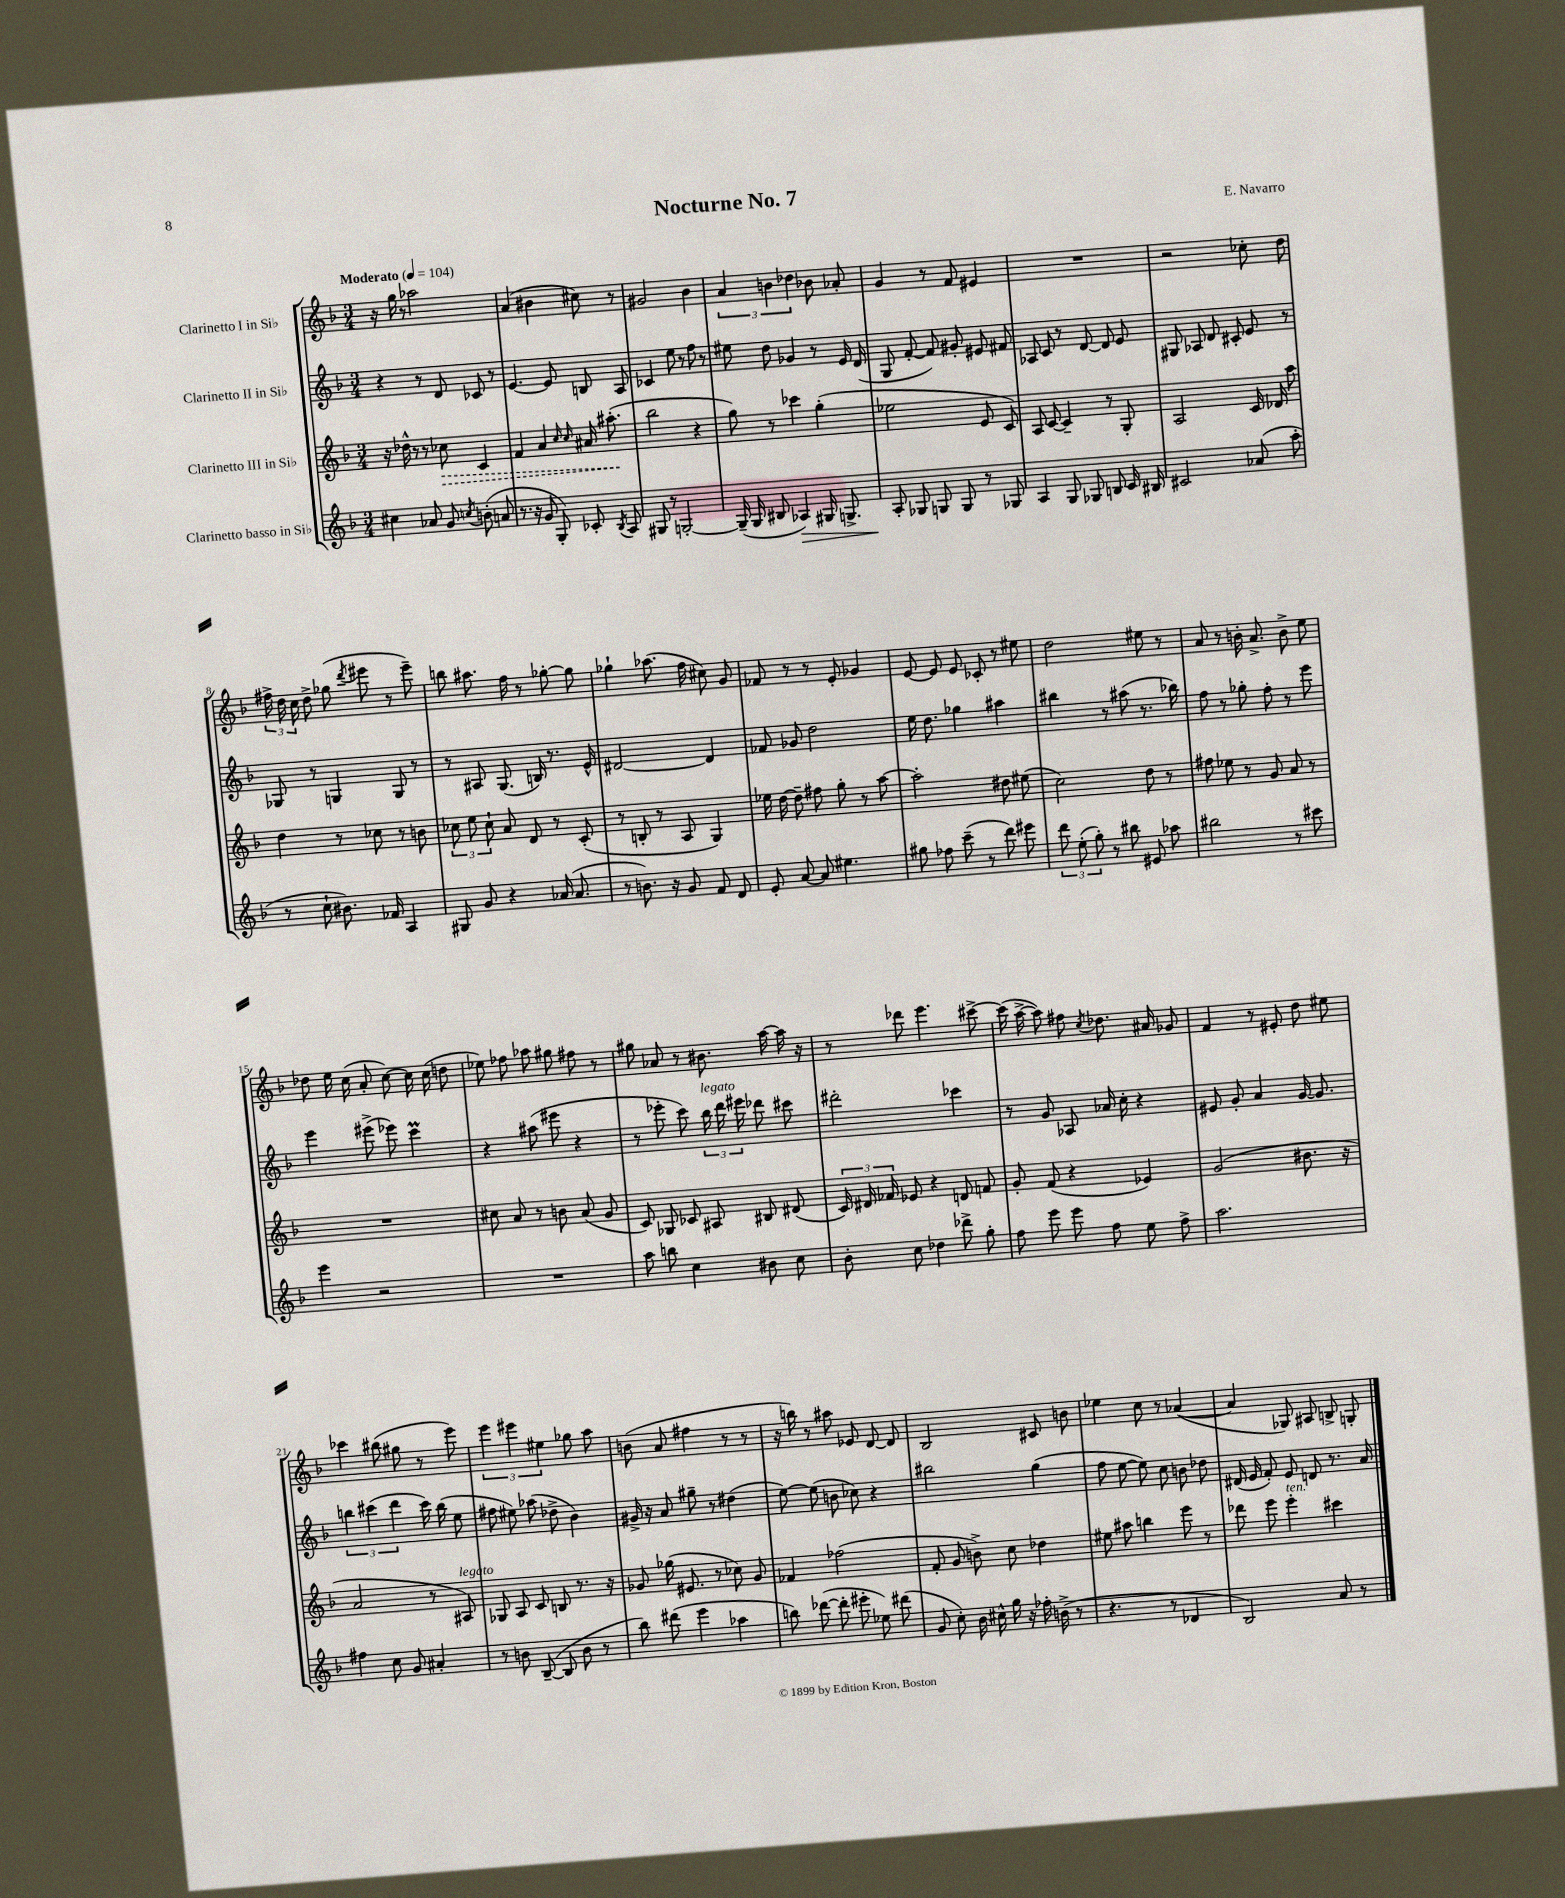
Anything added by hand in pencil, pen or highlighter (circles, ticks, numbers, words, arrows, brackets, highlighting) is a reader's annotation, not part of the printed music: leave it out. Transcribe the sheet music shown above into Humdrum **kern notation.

**kern	**dynam	**kern	**dynam	**kern	**kern
*part4	*part4	*part3	*part3	*part2	*part1
*staff4	*staff4	*staff3	*staff3	*staff2	*staff1
*I"Clarinetto basso in Si♭	*	*I"Clarinetto III in Si♭	*	*I"Clarinetto II in Si♭	*I"Clarinetto I in Si♭
*clefG2	*	*clefG2	*	*clefG2	*clefG2
*k[b-]	*	*k[b-]	*	*k[b-]	*k[b-]
*M3/4	*	*M3/4	*	*M3/4	*M3/4
*MM104	*	*MM104	*	*MM104	*MM104
=1	=1	=1	=1	=1	=1
!	!	!	!	!	!LO:TX:a:B:t=Moderato
4cc#X\	.	16r	.	4r	16r
.	.	16dd-X^^\	.	.	16gg\
.	.	8r	.	.	8r
8a-X/	.	8r	.	8r	2aa-X\
!	!	!	!LO:HP:b	!	!
8g/	.	8cc-X\	>	8d/	.
8qccn/	.	.	.	.	.
(8bn'\	.	4c/	.	8c-X/	.
8an/	.	.	.	8r	.
=2	=2	=2	=2	=2	=2
8.r	.	4f/	.	[4.e/	(4a/
16r	.	.	.	.	.
8g/	.	4a/	.	.	4b#X\
8G'/)	.	.	.	8e/]	.
.	.	16qqcc/	.	.	.
.	.	16qqcc/	.	.	.
8c-X'/	.	16a#X/	.	8Bn/	8cc#X\)
.	.	(8.aa#X'\	.	.	.
8qB-/	.	.	.	.	.
8A/	.	.	.	8A/	8r
.	.	.	]	.	.
=3	=3	=3	=3	=3	=3
8G#X/	.	2bb-\	.	4c-X/	2g#X/
8r	.	.	.	.	.
[2Gn'/	.	.	.	8ee\	.
.	.	.	.	8r	.
.	.	4r	.	8ff\	4b-\
.	.	.	.	8r	.
=4	=4	=4	=4	=4	=4
(16G~/]	.	8gg\)	.	8ee#X\	6a/
16G/	.	.	.	.	.
8B#X/	.	8r	.	8dd\	.
.	.	.	.	.	6bn\
!	!LO:HP:b	!	!	!	!
4A-X/)	>	4ccc-X\	.	4g-X/	.
.	.	.	.	.	6dd-X\
16G#X/	.	(4gg'\	.	8r	8b-X\
8.Gn^/	.	.	.	.	.
.	.	.	.	16e/	8a-X'/
.	.	.	.	(16d/	.
=5	=5	=5	=5	=5	=5
8A'/	.	2ee-X\	.	8G/	4g/
8G-X/	]	.	.	[8f'/	.
8Gn/	.	.	.	8f/])	8r
8G/	.	.	.	8g#X'/	8f/
8r	.	8e/	.	8e#X/	4e#X/
8G-X/	.	8c/)	.	8f#X/	.
=6	=6	=6	=6	=6	=6
4A/	.	8A/	.	8A-X/	2.r
.	.	[8c/	.	8c/	.
8G/	.	4c~/]	.	8r	.
8G-X/	.	.	.	[8d/	.
8Bn/	.	8r	.	8d/]	.
16c/	.	8G'/	.	8e/	.
16B#X/	.	.	.	.	.
=7	=7	=7	=7	=7	=7
2c#X/	.	2A/	.	8G#X/	2r
.	.	.	.	8A-X/	.
.	.	.	.	8d/	.
.	.	.	.	8c#X'/	.
(8a-X/	.	16c/	.	8e/	8cc-X'\
.	.	16d-X/	.	.	.
8aa'\	.	8aa\	.	8r	8dd\
!!LO:LB:g=z
=8	=8	=8	=8	=8	=8
8r	.	4dd\	.	8G-X/	24ff#X^\
.	.	.	.	.	24dd\
.	.	.	.	.	24cc\
8cc`\	.	.	.	8r	8dd^\
8.b#X\)	.	8r	.	4Gn/	(8gg-X\
.	.	.	.	.	8qddd/
.	.	8cc-X\	.	.	8eee#X\
16f-X/	.	.	.	.	.
4A/	.	8r	.	8G/	8r
.	.	8bn\	.	8r	8eee#~\)
=9	=9	=9	=9	=9	=9
8G#X/	.	12cc-X\	.	8r	8bbn\
.	.	12ee\	.	.	.
8g/	.	.	.	8A#X/	8.aa#X\
.	.	12cc-`\	.	.	.
4r	.	8a/	.	(8.G/	.
.	.	.	.	.	16ff\
.	.	8d/	.	.	8r
.	.	.	.	16Bn/)	.
(16a-X/	.	8r	.	8.r	[8gg-X'\
8.a-/	.	.	.	.	.
.	.	(8c'/	.	.	8gg-\]
.	.	.	.	16e^^/	.
=10	=10	=10	=10	=10	=10
8r	.	8r	.	[2d#X/	4gg-X`\
8.bn\)	.	8Bn'/	.	.	.
.	.	8r	.	.	(8.aa-X\
16r	.	.	.	.	.
8g/	.	8A/	.	.	.
.	.	.	.	.	16ff\
8f/	.	4G/)	.	4d#/]	8cc#X\)
8d/	.	.	.	.	8g/
=11	=11	=11	=11	=11	=11
8e'/	.	16ee-X\	.	8f-X/	8f-X/
.	.	[16dd\	.	.	.
[8a/	.	8dd~\]	.	8g-X/	8r
8a/]	.	8ff#X\	.	2dd\	8r
4.ee#X\	.	8gg'\	.	.	8e'/
.	.	8r	.	.	4g-X/
.	.	[8aa\	.	.	.
=12	=12	=12	=12	=12	=12
8gg#X\	.	2aa'\]	.	16ee\	[8e/
.	.	.	.	8.dd\	.
8ff-X\	.	.	.	.	8e/]
(8ccc~\	.	.	.	4gg-X\	8e/
8r	.	.	.	.	8c-X'/
8ddd\)	.	8dd#X\	.	4aa#X\	8r
8eee#X\	.	(8ee#X\	.	.	8ee#X\
=13	=13	=13	=13	=13	=13
12ddd\	.	2cc\)	.	4bb#X\	2dd\
(12ee'\	.	.	.	.	.
12gg'\)	.	.	.	.	.
8r	.	.	.	8r	.
8bb#X\	.	.	.	(8aa#X\	.
8e#X/	.	8dd\	.	8.r	8ee#X\
8aa-X\	.	8r	.	.	8r
.	.	.	.	16bb-X\)	.
=14	=14	=14	=14	=14	=14
2bb#X\	.	8ff#X\	.	8ff\	8a/
.	.	8ee-X\	.	8r	8r
.	.	8r	.	8gg-X'\	16bn'\
.	.	.	.	.	8.a^/
.	.	8g/	.	8ff'\	.
8r	.	8a/	.	8r	8b^\
8ccc#X\	.	8r	.	8eee\	8ee\
!!LO:LB:g=z
=15	=15	=15	=15	=15	=15
4eee\	.	2.r	.	4eee\	8dd-X\
.	.	.	.	.	16ee\
.	.	.	.	.	(16cc\
2r	.	.	.	(8eee#X^\	8a'/
.	.	.	.	8eee-X\)	[8cc\)
.	.	.	.	4cccM\	16cc\]
.	.	.	.	.	(16cc\
.	.	.	.	.	8ddn\
=16	=16	=16	=16	=16	=16
2.r	.	8cc#X\	.	4r	8ee-X\)
.	.	8a/	.	.	8ff-X\
.	.	8r	.	(8aa#X\	8aa-X\
.	.	8bn\	.	8eee#X\	8gg#X\
.	.	(8a/	.	4r	8ff#X\
.	.	8g/	.	.	8r
=17	=17	=17	=17	=17	=17
8aa\	.	8c/)	.	8r	8gg#X\
8bbn\	.	8G-X/	.	8eee-X'\	8a-X/
4cc\	.	8c-X/	.	8ccc\)	8r
!	!	!	!	!LO:TX:a:i:t=legato	!
.	.	8A#X/	.	24bb-\	8.b#X\
.	.	.	.	24ddd\	.
.	.	.	.	24eee#X\	.
8b#X\	.	8B#X/	.	8ddd-X\	.
.	.	.	.	.	[16aa\
8cc\	.	(8d#X/	.	8ccc#X\	16aa\]
.	.	.	.	.	16r
=18	=18	=18	=18	=18	=18
8b-'\	.	24c/)	.	2ddd#X'\	8r
.	.	24d#X/	.	.	.
.	.	24f-X/	.	.	.
8cc\	.	8e-X/	.	.	8ddd-X\
4dd-X\	.	4r	.	.	4.eee\
8ddd-X^\	.	8dn/	.	4ccc-X\	.
8gg'\	.	8fn/	.	.	[8ccc#X^\
=19	=19	=19	=19	=19	=19
8ff\	.	8g'/	.	8r	(16ccc#\]
.	.	.	.	.	[16aa^\
8eee\	.	(8f/	.	8g/	8aa\])
8eee\	.	4r	.	8A-X/	8ff#X\
.	.	.	.	.	8qcc/
8ff\	.	.	.	16a-X/	8.dd-X\
.	.	.	.	16cc'\	.
8ee\	.	4e-X/)	.	4r	.
.	.	.	.	.	16a#X/
8ff^\	.	.	.	.	8g-X/
=20	=20	=20	=20	=20	=20
2.aa\	.	(2g/	.	8e#X/	4f/
.	.	.	.	8g'/	.
.	.	.	.	4a/	8r
.	.	.	.	.	8e#X'/
.	.	8.b#X\	.	[16g/	8dd\
.	.	.	.	8.g/]	.
.	.	.	.	.	8ee#X\
.	.	16r	.	.	.
!!LO:LB:g=z
=21	=21	=21	=21	=21	=21
4ff#X\	.	2a/	.	6bbn\	4ccc-X\
.	.	.	.	(6ccc#X\	.
8cc\	.	.	.	.	(8bb#X\
.	.	.	.	6ddd\	.
8g/	.	.	.	.	8gg#X\
4a#X'/	.	8r	.	16ccc#\)	8r
.	.	.	.	(16bb\	.
!	!	!LO:TX:a:i:t=legato	!	!	!
.	.	8A#X/)	.	8ee\	8eee\)
=22	=22	=22	=22	=22	=22
8r	.	8G-X/	.	8ff#X\	6eee\
8bn\	.	8A/	.	8ee#X\)	.
.	.	.	.	.	6eee#X\
([8B-~/	.	8c/	.	(8aa-X\	.
.	.	.	.	.	6ee#X\
8B-/]	.	8Bn/	.	8dd-X^\	.
8b\	.	8.r	.	4b-\)	8gg-X\
8r	.	.	.	.	8aa\
.	.	16r	.	.	.
=23	=23	=23	=23	=23	=23
8bb-\)	.	8g-X/	.	16g#X^/	(8bn\
.	.	.	.	16r	.
(8ddd#X\	.	(16gg-X\	.	8a/	8a/
.	.	8.e#X/	.	.	.
4eee\	.	.	.	8gg#X~\	4ff#X\
.	.	8r	.	8r	.
4aa-X\	.	8cc-X\)	.	(4dd#X\	8r
.	.	8g-/	.	.	8r
=24	=24	=24	=24	=24	=24
8bbn\)	.	4f-X/	.	[8ee\)	16r
.	.	.	.	.	16bbn\)
([8ddd-X\	.	.	.	(8ee\]	8r
8ddd-'\]	.	(2ff-X\	.	8bn\	8aa#X\
8eee#X'\	.	.	.	8cc-X\)	8e-X/
8ee-X\)	.	.	.	4r	[8d/
(8ddd#X\	.	.	.	.	8d/]
=25	=25	=25	=25	=25	=25
8g/	.	8f'/	.	2bb#X\	2B-/
8cc'\)	.	8g/	.	.	.
16b-\	.	8bn^\)	.	.	.
16cc#X^^\	.	.	.	.	.
16gg\	.	8cc\	.	.	.
16r	.	.	.	.	.
16ff-X'\	.	4dd-X\	.	(4gg\	8c#X/
(16bn^\	.	.	.	.	.
8r	.	.	.	.	8bn\
=26	=26	=26	=26	=26	=26
4.r	.	8ee#X\	.	8ff\	4ee-X\
.	.	8aa#X\	.	[8ee\	.
.	.	4bbn\	.	8ee\])	8cc\
8r	.	.	.	8cc\	8r
4d-X/	.	8eee\	.	8bn\	([4a-X/
.	.	8r	.	8dd-X\	.
=27	=27	=27	=27	=27	=27
2B-/)	.	8ddd-X\	.	(16d#X/	4a-/]
.	.	.	.	16e/	.
.	.	8eee\	.	8f'/)	.
!	!	!LO:TX:a:i:t=ten.	!	!	!
.	.	4eee'\	.	8e/	8G-X/)
.	.	.	.	8dn/	8A#X/
8a/	.	4ccc#X\	.	8.r	8Bn^/
8r	.	.	.	.	8Gn'/
.	.	.	.	16a/	.
==	==	==	==	==	==
*-	*-	*-	*-	*-	*-
